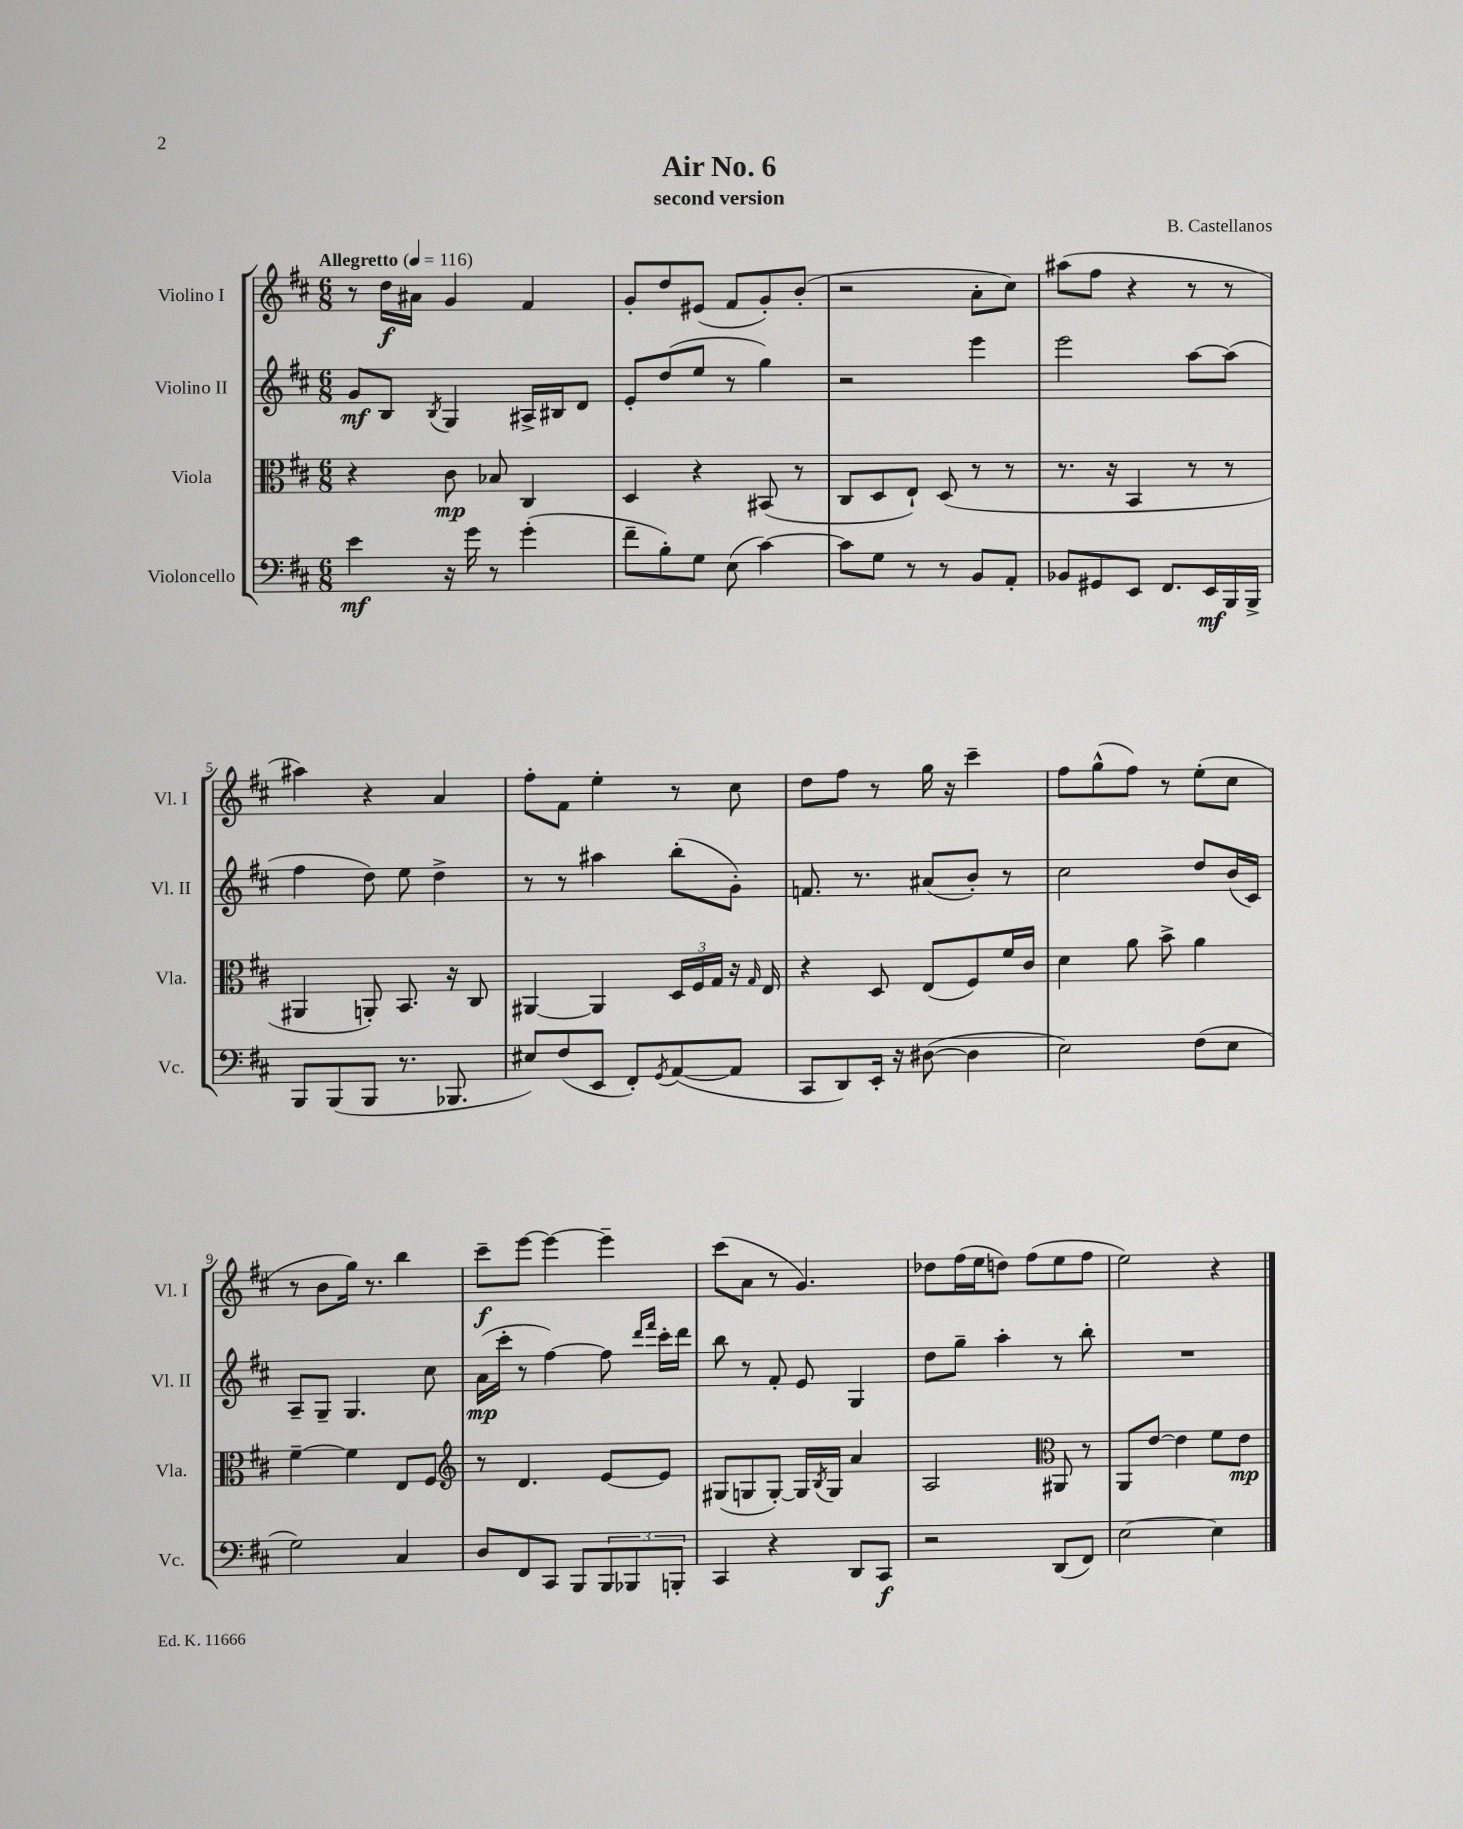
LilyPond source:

\header { title = "Air No. 6" composer = "B. Castellanos" subtitle = "second version" }
<<
\new StaffGroup <<
\new Staff = "s0" \with { instrumentName = "Violino I" shortInstrumentName = "Vl. I" } {
    \clef treble \key d \major \numericTimeSignature \time 6/8 \tempo "Allegretto" 4 = 116
    r8 d''16\f ais'16 g'4 fis'4 |
    g'8-. d''8 eis'8( fis'8 g'8-.) b'8-.( |
    r2 a'8-. cis''8) |
    ais''8( fis''8 r4 r8 r8 |
    ais''4) r4 a'4 |
    fis''8-. fis'8 e''4-. r8 cis''8 |
    d''8 fis''8 r8 g''16 r16 cis'''4-- |
    fis''8 g''8-^( fis''8) r8 e''8-.( cis''8 |
    r8 b'8 g''16) r8. b''4 |
    cis'''8--\f e'''8~ e'''4~ e'''4-- |
    cis'''8( a'8 r8 g'4.) |
    des''8 fis''16( e''16 d''8) fis''8( e''8 fis''8 |
    e''2) r4 \bar "|." |
}
\new Staff = "s1" \with { instrumentName = "Violino II" shortInstrumentName = "Vl. II" } {
    \clef treble \key d \major \numericTimeSignature \time 6/8
    g'8\mf b8 \acciaccatura { b8 } g4 ais16-> bis16 d'8 |
    e'8-. d''8( e''8 r8 g''4) |
    r2 e'''4 |
    e'''2 a''8~ a''8( |
    fis''4 d''8) e''8 d''4-> |
    r8 r8 ais''4 b''8-.( g'8-.) |
    f'8. r8. ais'8( b'8-.) r8 |
    cis''2 d''8 b'16( cis'16) |
    a8-- g8-- g4. cis''8 |
    a'16\mp( cis'''16-. r8 fis''4~) fis''8 \grace { d'''16 fis'''16 } cis'''16-. d'''16 |
    b''8 r8 fis'8-. e'8 g4 |
    d''8 g''8-- a''4-. r8 b''8-. |
    R2. \bar "|." |
}
\new Staff = "s2" \with { instrumentName = "Viola" shortInstrumentName = "Vla." } {
    \clef alto \key d \major \numericTimeSignature \time 6/8
    r4 cis'8\mp bes8 cis4 |
    d4 r4 bis,8( r8 |
    cis8 d8 e8-!) d8( r8 r8 |
    r8. r16 b,4 r8 r8 |
    ais,4 a,8-.) b,8. r16 cis8 |
    ais,4~ ais,4 \tuplet 3/2 { d16 fis16 g16 } r16 \grace { g16 } e16 |
    r4 d8 e8( fis8) fis'16 cis'16 |
    d'4 a'8 b'8-> a'4 |
    fis'4~-- fis'4 e8 fis8 |
    \clef treble r8 d'4. e'8~ e'8 |
    gis8( g8 g8~-.) g16 \acciaccatura { b8 } g16 a'4 |
    a2 \clef alto ais,8 r8 |
    a,8 e'8~ e'4 fis'8 e'8\mp \bar "|." |
}
\new Staff = "s3" \with { instrumentName = "Violoncello" shortInstrumentName = "Vc." } {
    \clef bass \key d \major \numericTimeSignature \time 6/8
    e'4\mf r16 g'16 r8 g'4-.( |
    fis'8-- b8-.) g8 e8( cis'4~) |
    cis'8 g8 r8 r8 b,8 a,8-. |
    bes,8 gis,8 e,8 fis,8. e,16\mf b,,16 b,,16-> |
    b,,8 b,,8( b,,8 r8. bes,,8. |
    eis8) fis8( e,8 fis,8-.) \acciaccatura { g,8 } a,8~( a,8 |
    cis,8 d,8) e,16-. r16 dis8~( dis4 |
    e2) fis8( e8 |
    g2) cis4 |
    d8 fis,8 cis,8 b,,8 \tuplet 3/2 { b,,8 bes,,8 b,,8-. } |
    cis,4 r4 d,8 cis,8\f |
    r2 d,8( fis,8) |
    e2~ e4 \bar "|." |
}
>>
>>
